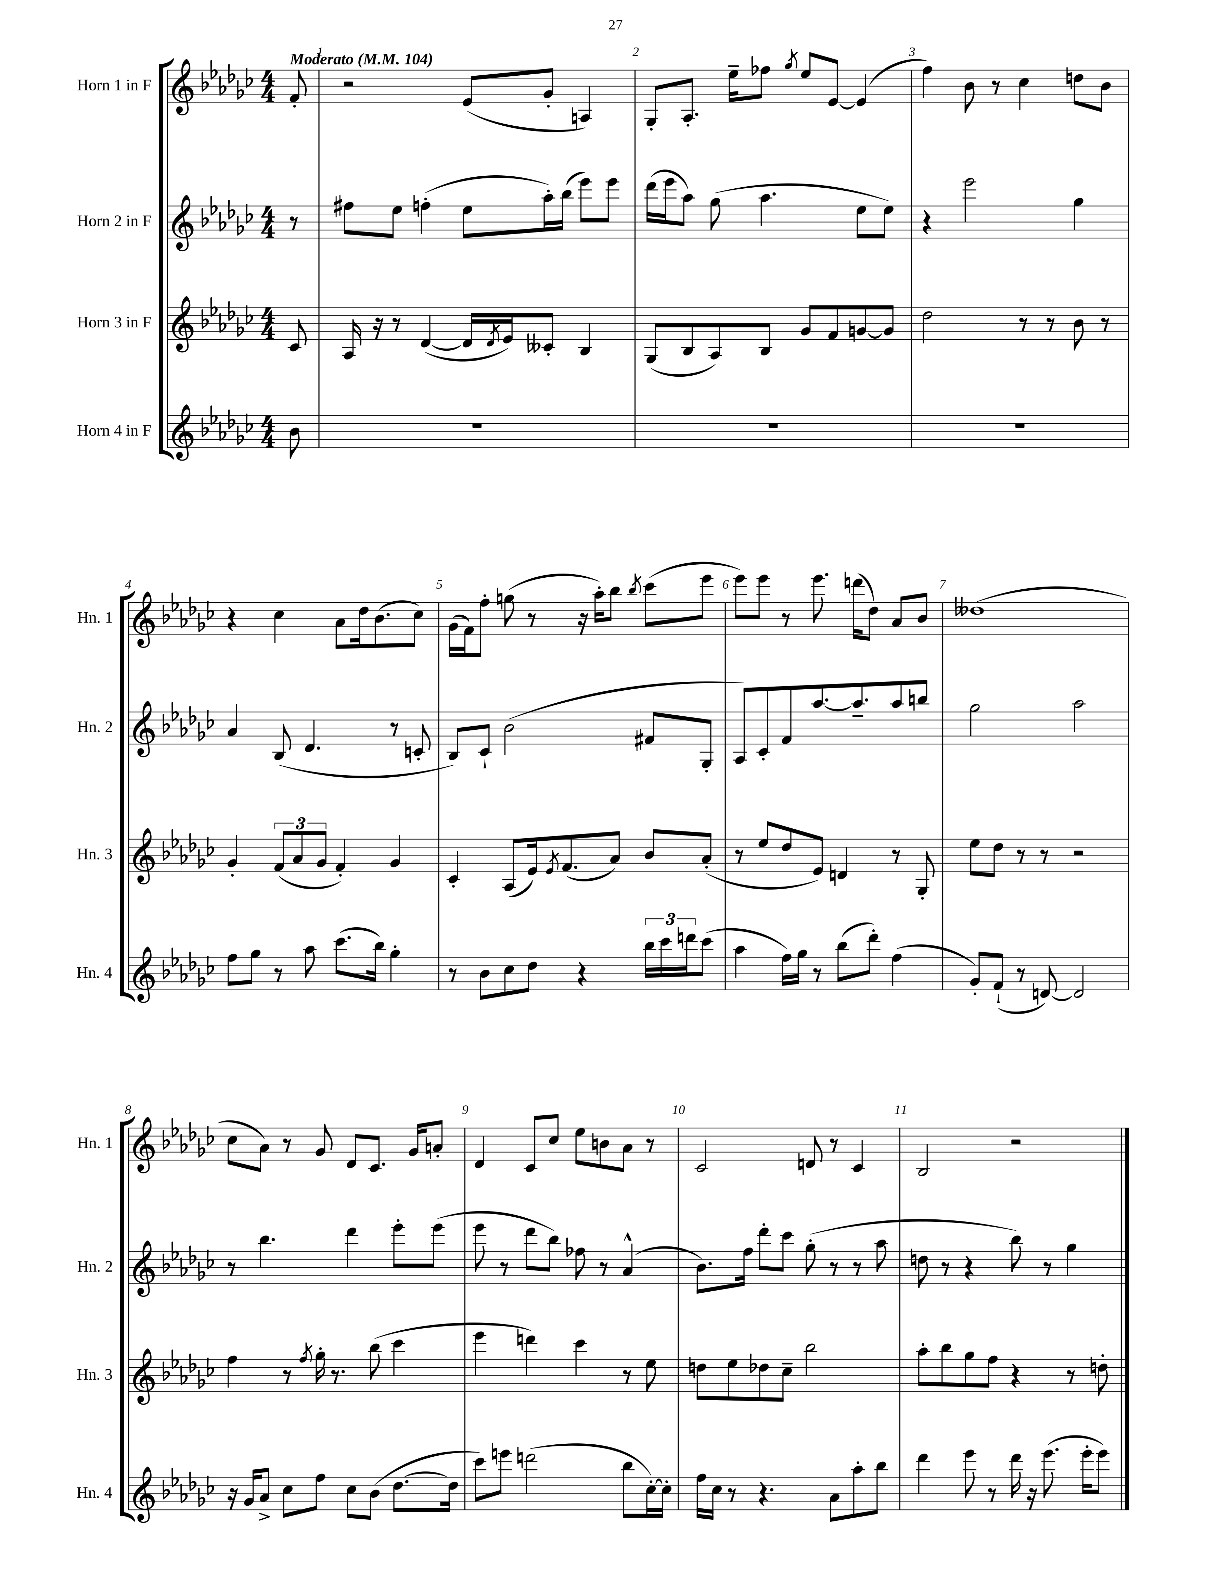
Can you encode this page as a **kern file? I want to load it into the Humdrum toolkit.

**kern	**kern	**kern	**kern
*part4	*part3	*part2	*part1
*staff4	*staff3	*staff2	*staff1
*I"Horn 4 in F	*I"Horn 3 in F	*I"Horn 2 in F	*I"Horn 1 in F
*I'Hn. 4	*I'Hn. 3	*I'Hn. 2	*I'Hn. 1
*clefG2	*clefG2	*clefG2	*clefG2
*k[b-e-a-d-g-c-]	*k[b-e-a-d-g-c-]	*k[b-e-a-d-g-c-]	*k[b-e-a-d-g-c-]
*M4/4	*M4/4	*M4/4	*M4/4
*MM104	*MM104	*MM104	*MM104
=	=	=	=
!	!	!	!LO:TX:a:B:t=Moderato
8b-\	8c-/	8r	8f'/
=1	=1	=1	=1
1r	16A-/	8ff#X\L	2r
.	16r	.	.
.	8r	8ee-\J	.
.	([4d-/	(4ffn'\	.
.	16d-/LL]	8ee-\L	(8e-/L
.	8qd-/	.	.
.	16e-/J)	.	.
.	8c--X'/J	16aa-'\L)	8g-'/J
.	.	(16bb-\JJ	.
.	4B-/	8eee-\L)	4An/)
.	.	8eee-\J	.
=2	=2	=2	=2
1r	(8G-/L	(16ddd-\LL	8G-'/L
.	.	16eee-\J	.
.	8B-/	8aa-\J)	8.A-'/J
.	8A-/)	(8gg-\	.
.	.	.	16ee-~\KL
.	8B-/J	4.aa-\	8ff-X\J
.	.	.	8qgg-/
.	8g-/L	.	8ee-/L
.	8f/	.	[8e-/J
.	[8gn/	8ee-\L	(4e-/]
.	8g/J]	8ee-\J)	.
=3	=3	=3	=3
1r	2dd-\	4r	4ff\)
.	.	2eee-\	8b-\
.	.	.	8r
.	8r	.	4cc-\
.	8r	.	.
.	8b-\	4gg-\	8ddn\L
.	8r	.	8b-\J
!!LO:LB:g=z
=4	=4	=4	=4
8ff\L	4g-'/	4a-/	4r
8gg-\J	.	.	.
8r	(12f/L	(8B-/	4cc-\
.	12a-/	.	.
8aa-\	.	4.d-/	.
.	12g-/J	.	.
(8.ccc-\L	4f'/)	.	8a-\L
.	.	.	16dd-\k
16bb-\Jk)	.	.	(8.b-\
4gg-'\	4g-/	8r	.
.	.	8cn'/	8cc-\J)
=5	=5	=5	=5
8r	4c-'/	8B-/L)	(16g-\LL
.	.	.	16f\J)
8b-\L	.	8c-`/J	8ff'\J
8cc-\	(8A-/L	(2b-\	(8ggn\
8dd-\J	16e-/k)	.	8r
.	8qe-/	.	.
.	(8.f/	.	.
4r	.	.	16r
.	.	.	16aa-'\KL)
.	8a-/J)	.	8bb-\J
.	.	.	8qbb-/
24bb-\LL	8b-/L	8f#X/L	(8ccc-\L
24ccc-\	.	.	.
24dddn\J	.	.	.
(8ccc-\J	(8a-'/J	8G-'/J	8eee-\J
=6	=6	=6	=6
4aa-\	8r	8A-/L)	8eee-\L)
.	8ee-/L	8c-'/	8eee-\J
16ff\LL)	8dd-/	8f/	8r
16gg-\JJ	.	.	.
8r	8e-/J)	[8.aa-/	8.eee-\
(8bb-\L	4dn/	.	.
.	.	8.aa-~/]	(16dddn\KL
8ddd-'\J)	.	.	8dd-\J)
(4ff\	8r	8aa-/	8a-/L
.	8G-'/	8bbn/J	8b-/J
=7	=7	=7	=7
8g-'/L)	8ee-\L	2gg-\	(1dd--X
(8f`/J	8dd-\J	.	.
8r	8r	.	.
[8dn/)	8r	.	.
2d/]	2r	2aa-\	.
!!LO:LB:g=z
=8	=8	=8	=8
16r	4ff\	8r	8cc-\L
16g-/KL	.	.	.
8a-^/J	.	4.bb-\	8a-\J)
8cc-\L	8r	.	8r
.	8qff/	.	.
8ff\J	16gg-'\	.	8g-/
.	8.r	.	.
8cc-\L	.	4ddd-\	8d-/L
(8b-\J	(8bb-\	.	8.c-/J
[8.dd-\L	4ccc-\	8eee-'\L	.
.	.	.	16g-/KL
.	.	(8eee-\J	8an'/J
16dd-\Jk]	.	.	.
=9	=9	=9	=9
8ccc-\L)	4eee-\	8eee-\	4d-/
8eeen\J	.	8r	.
(2dddn\	4dddn\)	8ddd-\L	8c-/L
.	.	8bb-\J)	8cc-/J
.	4ccc-\	8ff-X\	8ee-\L
.	.	8r	8bn\
8bb-\L	8r	(4a-^^/	8a-\J
[16cc-'\L)	8ee-\	.	8r
16cc-'\JJ]	.	.	.
=10	=10	=10	=10
16ff\LL	8ddn\L	8.b-\L)	2c-/
16cc-\JJ	.	.	.
8r	8ee-\	.	.
.	.	16ff\Jk	.
4.r	8dd-X\	8ddd-'\L	.
.	8cc-~\J	8ccc-\J	.
.	2bb-\	(8gg-'\	8dn/
8a-\L	.	8r	8r
8aa-'\	.	8r	4c-/
8bb-\J	.	8aa-\	.
=11	=11	=11	=11
4ddd-\	8aa-'\L	8ddn\	2B-/
.	8bb-\	8r	.
8eee-\	8gg-\	4r	.
8r	8ff\J	.	.
16ddd-\	4r	8bb-\)	2r
16r	.	.	.
(8.eee-\	.	8r	.
.	8r	4gg-\	.
16eee-'\KL	.	.	.
8eee-\J)	8ddn'\	.	.
==	==	==	==
*-	*-	*-	*-
